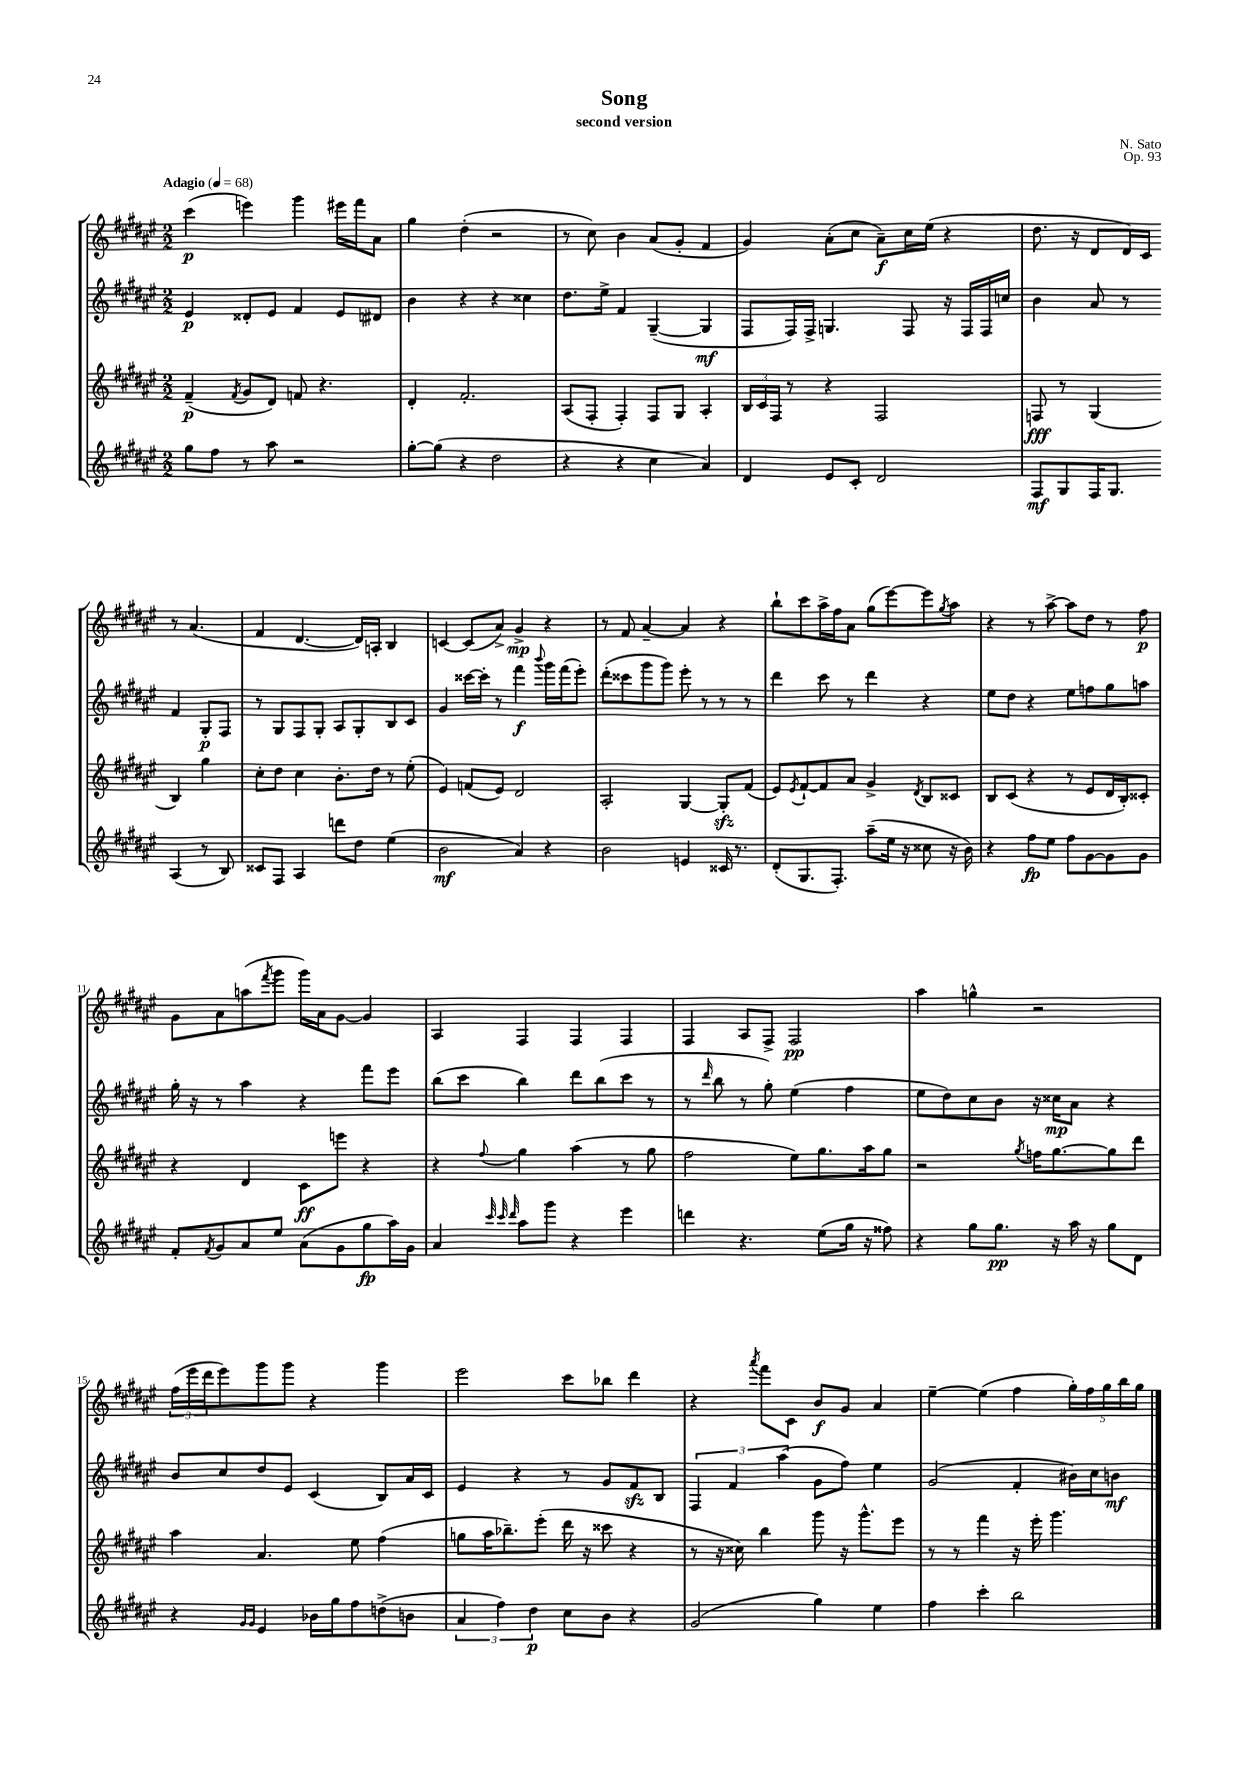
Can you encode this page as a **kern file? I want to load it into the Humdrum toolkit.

**kern	**dynam	**kern	**dynam	**kern	**dynam	**kern	**dynam
*part4	*part4	*part3	*part3	*part2	*part2	*part1	*part1
*staff4	*staff4	*staff3	*staff3	*staff2	*staff2	*staff1	*staff1
*clefG2	*	*clefG2	*	*clefG2	*	*clefG2	*
*k[f#c#g#d#a#e#]	*	*k[f#c#g#d#a#e#]	*	*k[f#c#g#d#a#e#]	*	*k[f#c#g#d#a#e#]	*
*M2/2	*	*M2/2	*	*M2/2	*	*M2/2	*
*MM68	*	*MM68	*	*MM68	*	*MM68	*
=1	=1	=1	=1	=1	=1	=1	=1
!	!	!	!	!	!	!LO:TX:a:B:t=Adagio	!
8gg#\L	.	(4f#~/	p	4e#/	p	(4ccc#\	p
8ff#\J	.	.	.	.	.	.	.
.	.	8qf#/	.	.	.	.	.
8r	.	8g#/L	.	8d##X'/L	.	4eeen\)	.
8aa#\	.	8d#/J)	.	8e#/J	.	.	.
2r	.	8fn/	.	4f#/	.	4ggg#\	.
.	.	4.r	.	.	.	.	.
.	.	.	.	8e#/L	.	16eee#X\LL	.
.	.	.	.	.	.	16fff#\J	.
.	.	.	.	8d#X/J	.	8a#\J	.
=2	=2	=2	=2	=2	=2	=2	=2
[8gg#'\L	.	4d#'/	.	4b\	.	4gg#\	.
(8gg#\J]	.	.	.	.	.	.	.
4r	.	2.f#'/	.	4r	.	(4dd#'\	.
2dd#\	.	.	.	4r	.	2r	.
.	.	.	.	4cc##X\	.	.	.
=3	=3	=3	=3	=3	=3	=3	=3
4r	.	(8A#/L	.	8.dd#\L	.	8r	.
.	.	8F#'/J	.	.	.	8cc#\)	.
.	.	.	.	16ee#^\Jk	.	.	.
4r	.	4F#'/)	.	4f#/	.	4b\	.
4cc#\	.	8F#/L	.	([4G#~/	.	(8a#/L	.
.	.	8G#/J	.	.	.	8g#'/J	.
4a#/)	.	4A#'/	.	4G#/]	mf	4f#/	.
=4	=4	=4	=4	=4	=4	=4	=4
4d#/	.	24B/LL	.	8F#/L	.	4g#/)	.
.	.	24c#/	.	.	.	.	.
.	.	24F#/JJ	.	.	.	.	.
.	.	8r	.	16F#/L)	.	.	.
.	.	.	.	16F#^/JJ	.	.	.
8e#/L	.	4r	.	4.Gn/	.	(8a#'\L	.
8c#'/J	.	.	.	.	.	8cc#\J	.
2d#/	.	2F#/	.	.	.	8a#~\L)	f
.	.	.	.	8F#/	.	16cc#\L	.
.	.	.	.	.	.	(16ee#\JJ	.
.	.	.	.	16r	.	4r	.
.	.	.	.	16F#/LL	.	.	.
.	.	.	.	16F#/	.	.	.
.	.	.	.	16ccn/JJ	.	.	.
=5	=5	=5	=5	=5	=5	=5	=5
8F#/L	mf	8Fn/	fff	4b\	.	8.dd#\	.
8G#/	.	8r	.	.	.	.	.
.	.	.	.	.	.	16r	.
16F#/K	.	(4G#/	.	8a#/	.	8d#/L	.
8.G#/J	.	.	.	.	.	.	.
.	.	.	.	8r	.	16d#/L)	.
.	.	.	.	.	.	16c#/JJ	.
(4A#/	.	4B/)	.	4f#/	.	8r	.
.	.	.	.	.	.	(4.a#/	.
8r	.	4gg#\	.	8G#'/L	p	.	.
8B/)	.	.	.	8F#/J	.	.	.
!!LO:LB:g=z
=6	=6	=6	=6	=6	=6	=6	=6
8c##X/L	.	8cc#'\L	.	8r	.	4f#/	.
8F#/J	.	8dd#\J	.	8G#/L	.	.	.
4A#/	.	4cc#\	.	8F#/	.	[4.d#/	.
.	.	.	.	8G#'/J	.	.	.
8dddn\L	.	8.b'\L	.	8A#/L	.	.	.
8dd#\J	.	.	.	8G#'/	.	16d#/LL])	.
.	.	16dd#\Jk	.	.	.	16An'/JJ	.
(4ee#\	.	8r	.	8B/	.	4B/	.
.	.	(8ee#'\	.	8c#/J	.	.	.
=7	=7	=7	=7	=7	=7	=7	=7
2b\	mf	4e#/)	.	4g#/	.	[4cn/	.
.	.	(8fn/L	.	[16ccc##X\LL	.	(8c/L]	.
.	.	.	.	16ccc##'\JJ]	.	.	.
.	.	8e#/J)	.	8r	.	8a#^/J)	.
4a#/)	.	2d#/	.	4fff#\	f	4g#^/	mp
.	.	.	.	8qqbbb/	.	.	.
4r	.	.	.	16ggg#\LL	.	4r	.
.	.	.	.	(16fff#\J	.	.	.
.	.	.	.	8eee#'\J)	.	.	.
=8	=8	=8	=8	=8	=8	=8	=8
2b\	.	2A#'/	.	(8ddd#'\L	.	8r	.
.	.	.	.	8ccc##X\	.	8f#/	.
.	.	.	.	8ggg#\	.	[4a#~/	.
.	.	.	.	8ggg#\J)	.	.	.
4en/	.	[4G#/	.	8eee#'\	.	4a#/]	.
.	.	.	.	8r	.	.	.
16c##X/	.	8G#zz'/L]	.	8r	.	4r	.
8.r	.	.	.	.	.	.	.
.	.	(8f#/J	.	8r	.	.	.
=9	=9	=9	=9	=9	=9	=9	=9
(8d#'/L	.	8e#/L)	.	4ddd#\	.	8bb`\L	.
.	.	8qe#/	.	.	.	.	.
8.G#/	.	[8f#`/	.	.	.	8ccc#\	.
.	.	8f#/]	.	8ccc#\	.	16aa#^\L	.
8.F#'/J)	.	.	.	.	.	16ff#\J	.
.	.	8a#/J	.	8r	.	8a#\J	.
(8aa#~\L	.	4g#^/	.	4ddd#\	.	(8gg#\L	.
16ee#\Jk	.	.	.	.	.	[8eee#\)	.
16r	.	.	.	.	.	.	.
.	.	8qd#/	.	.	.	.	.
8cc##X\	.	8B/L	.	4r	.	8eee#\]	.
.	.	.	.	.	.	8qgg#/	.
16r	.	8c##X/J	.	.	.	8aa#\J	.
16b\)	.	.	.	.	.	.	.
=10	=10	=10	=10	=10	=10	=10	=10
4r	.	8B/L	.	8ee#\L	.	4r	.
.	.	(8c#/J	.	8dd#\J	.	.	.
8ff#\L	fp	4r	.	4r	.	8r	.
8ee#\J	.	.	.	.	.	[8aa#^\	.
8ff#\L	.	8r	.	8ee#\L	.	8aa#\L]	.
[8g#\	.	8e#/L	.	8ffn\	.	8dd#\J	.
8g#\]	.	16d#/L	.	8gg#\	.	8r	.
.	.	16B'/J)	.	.	.	.	.
8g#\J	.	8c##X'/J	.	8aan\J	.	8ff#\	p
!!LO:LB:g=z
=11	=11	=11	=11	=11	=11	=11	=11
8f#'/L	.	4r	.	16gg#'\	.	8g#\L	.
.	.	.	.	16r	.	.	.
8qf#/	.	.	.	.	.	.	.
8g#/	.	.	.	8r	.	8a#\	.
8a#/	.	4d#/	.	4aa#\	.	(8aan\	.
.	.	.	.	.	.	8qfff#/	.
8ee#/J	.	.	.	.	.	8ggg#\J	.
(8a#\L	.	8c#\L	ff	4r	.	16ggg#\LL)	.
.	.	.	.	.	.	16a#\J	.
8g#\	.	8eeen\J	.	.	.	[8g#\J	.
8gg#\	fp	4r	.	8fff#\L	.	4g#/]	.
16aa#\L)	.	.	.	8eee#\J	.	.	.
16g#\JJ	.	.	.	.	.	.	.
=12	=12	=12	=12	=12	=12	=12	=12
4a#/	.	4r	.	(8bb\L	.	4A#/	.
.	.	.	.	8ccc#\J	.	.	.
32qqccc#/	.	.	.	.	.	.	.
32qqccc#/	.	.	.	.	.	.	.
32qqddd#/	.	8qqff#/	.	.	.	.	.
8aa#\L	.	4gg#\	.	4bb\)	.	4F#/	.
8ggg#\J	.	.	.	.	.	.	.
4r	.	(4aa#\	.	8ddd#\L	.	4F#/	.
.	.	.	.	(8bb\	.	.	.
4eee#\	.	8r	.	8ccc#\J	.	4F#/	.
.	.	8gg#\	.	8r	.	.	.
=13	=13	=13	=13	=13	=13	=13	=13
4dddn\	.	2ff#\	.	8r	.	4F#/	.
.	.	.	.	16qqddd#/	.	.	.
.	.	.	.	8bb\	.	.	.
4.r	.	.	.	8r	.	8A#/L	.
.	.	.	.	8gg#'\)	.	8F#^/J	.
.	.	8ee#\L)	.	(4ee#\	.	2F#/	pp
(8ee#\L	.	8.gg#\	.	.	.	.	.
16gg#\Jk	.	.	.	4ff#\	.	.	.
16r	.	16aa#\k	.	.	.	.	.
8ff##X\)	.	8gg#\J	.	.	.	.	.
=14	=14	=14	=14	=14	=14	=14	=14
4r	.	2r	.	8ee#\L	.	4aa#\	.
.	.	.	.	8dd#\)	.	.	.
8gg#\L	.	.	.	8cc#\	.	4ggn^^\	.
8.gg#\J	pp	.	.	8b\J	.	.	.
.	.	8qgg#/	.	.	.	.	.
.	.	16ffn\KL	.	16r	.	2r	.
16r	.	[8.gg#\	.	16cc##X\KL	mp	.	.
16aa#\	.	.	.	8a#\J	.	.	.
16r	.	.	.	.	.	.	.
8gg#\L	.	8gg#\]	.	4r	.	.	.
8d#\J	.	8ddd#\J	.	.	.	.	.
!!LO:LB:g=z
=15	=15	=15	=15	=15	=15	=15	=15
4r	.	4aa#\	.	8b/L	.	(24ff#\LL	.
.	.	.	.	.	.	24eee#\	.
.	.	.	.	.	.	24ddd#\J	.
.	.	.	.	8cc#/	.	8eee#\)	.
16qqg#/LL	.	.	.	.	.	.	.
16qqg#/JJ	.	.	.	.	.	.	.
4e#/	.	4.a#/	.	8dd#/	.	8ggg#\	.
.	.	.	.	8e#/J	.	8ggg#\J	.
16b-X\LL	.	.	.	(4c#/	.	4r	.
16gg#\J	.	.	.	.	.	.	.
8ff#\	.	8ee#\	.	.	.	.	.
(8ddn^\	.	(4ff#\	.	8B/L)	.	4ggg#\	.
8bn\J	.	.	.	16a#/L	.	.	.
.	.	.	.	16c#/JJ	.	.	.
=16	=16	=16	=16	=16	=16	=16	=16
6a#/	.	8ggn\L	.	4e#/	.	2eee#\	.
.	.	16aa#\K	.	.	.	.	.
6ff#\)	.	.	.	.	.	.	.
.	.	8.bb-X~\)	.	.	.	.	.
.	.	.	.	4r	.	.	.
6dd#\	p	.	.	.	.	.	.
.	.	(8eee#'\J	.	.	.	.	.
8cc#\L	.	16ddd#\	.	8r	.	8ccc#\L	.
.	.	16r	.	.	.	.	.
8b\J	.	8ccc##X\	.	8g#/L	.	8bb-X\J	.
4r	.	4r	.	8f#zz/	.	4ddd#\	.
.	.	.	.	8B/J	.	.	.
=17	=17	=17	=17	=17	=17	=17	=17
(2g#/	.	8r	.	6F#/	.	4r	.
.	.	16r	.	.	.	.	.
.	.	.	.	6f#/	.	.	.
.	.	16cc##X\)	.	.	.	.	.
.	.	.	.	.	.	8qaaa#/	.
.	.	4bb\	.	.	.	8fff#\L	.
.	.	.	.	(6aa#\	.	.	.
.	.	.	.	.	.	8c#\J	.
4gg#\)	.	8ggg#\	.	8g#\L	.	8b/L	f
.	.	16r	.	8ff#\J)	.	8g#/J	.
.	.	8.ggg#^^\L	.	.	.	.	.
4ee#\	.	.	.	4ee#\	.	4a#/	.
.	.	8eee#\J	.	.	.	.	.
=18	=18	=18	=18	=18	=18	=18	=18
4ff#\	.	8r	.	(2g#/	.	[4ee#~\	.
.	.	8r	.	.	.	.	.
4ccc#'\	.	4fff#\	.	.	.	(4ee#\]	.
2bb\	.	16r	.	4f#'/	.	4ff#\	.
.	.	16eee#'\	.	.	.	.	.
.	.	4.ggg#\	.	.	.	.	.
.	.	.	.	16b#X\LL)	.	20gg#'\LL)	.
.	.	.	.	.	.	20ff#\	.
.	.	.	.	16cc#\J	.	.	.
.	.	.	.	.	.	20gg#\	.
.	.	.	.	8bn\J	mf	.	.
.	.	.	.	.	.	20bb\	.
.	.	.	.	.	.	20gg#\JJ	.
==	==	==	==	==	==	==	==
*-	*-	*-	*-	*-	*-	*-	*-
